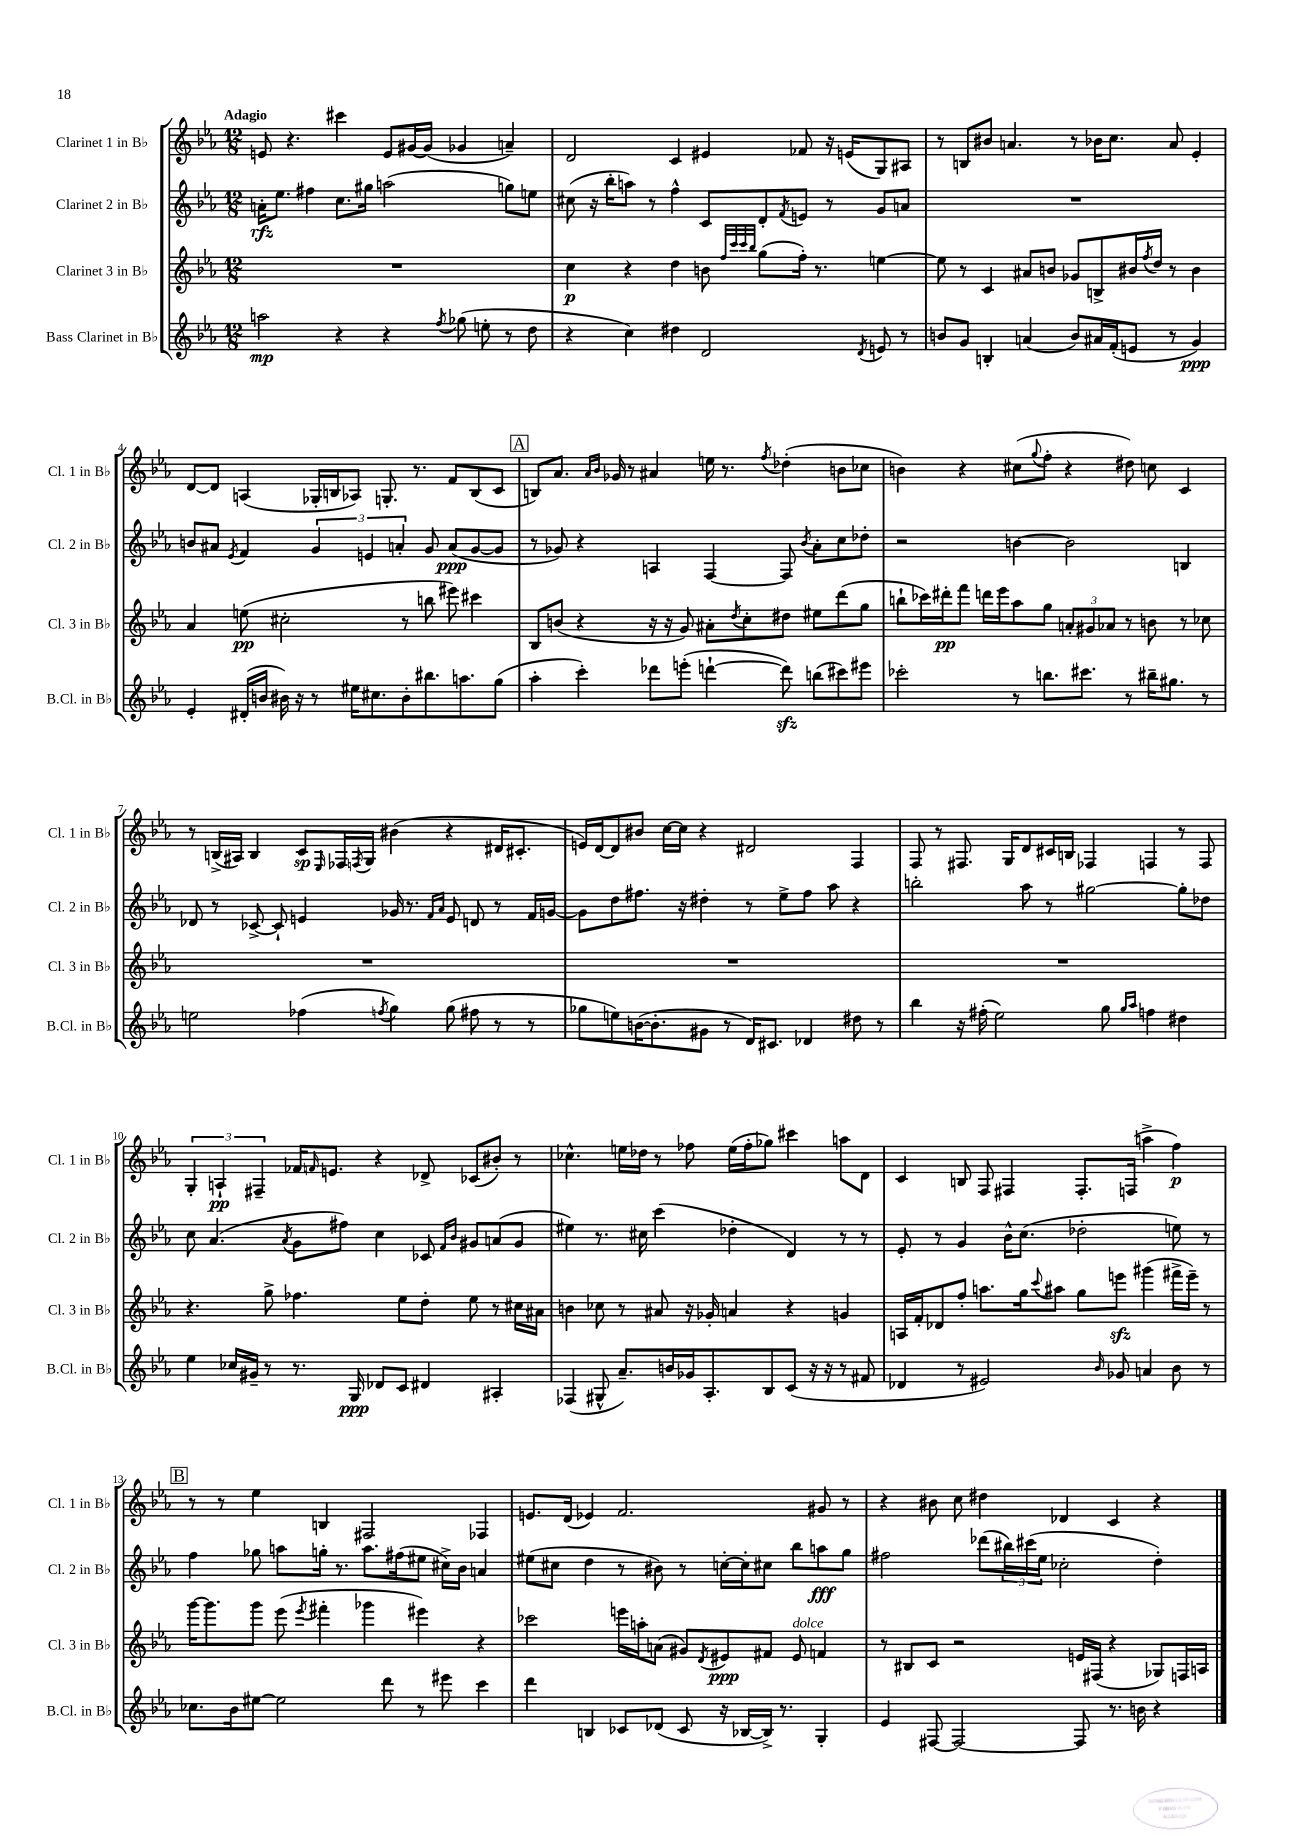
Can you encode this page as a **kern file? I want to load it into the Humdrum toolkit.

**kern	**dynam	**kern	**dynam	**kern	**dynam	**kern	**dynam
*part4	*part4	*part3	*part3	*part2	*part2	*part1	*part1
*staff4	*staff4	*staff3	*staff3	*staff2	*staff2	*staff1	*staff1
*I"Bass Clarinet in B♭	*	*I"Clarinet 3 in B♭	*	*I"Clarinet 2 in B♭	*	*I"Clarinet 1 in B♭	*
*I'B.Cl. in B♭	*	*I'Cl. 3 in B♭	*	*I'Cl. 2 in B♭	*	*I'Cl. 1 in B♭	*
*clefG2	*	*clefG2	*	*clefG2	*	*clefG2	*
*k[b-e-a-]	*	*k[b-e-a-]	*	*k[b-e-a-]	*	*k[b-e-a-]	*
*M12/8	*	*M12/8	*	*M12/8	*	*M12/8	*
=1	=1	=1	=1	=1	=1	=1	=1
!	!	!	!	!	!	!LO:TX:a:B:t=Adagio	!
2aan\	mp	1.r	.	16an'\KL	rfz	8en/	.
.	.	.	.	8.ee-\J	.	.	.
.	.	.	.	.	.	4.r	.
.	.	.	.	4ff#X\	.	.	.
4r	.	.	.	8.cc\L	.	4ccc#X\	.
.	.	.	.	16gg#X\Jk	.	.	.
4r	.	.	.	(2aan\	.	8e/L	.
.	.	.	.	.	.	[16g#X/L	.
.	.	.	.	.	.	(16g#/JJ]	.
8qff/	.	.	.	.	.	.	.
(8gg-X\	.	.	.	.	.	4g-X/	.
8een'\	.	.	.	.	.	.	.
8r	.	.	.	8ggn\L)	.	4an~/)	.
8dd\	.	.	.	8een\J	.	.	.
=2	=2	=2	=2	=2	=2	=2	=2
4r	.	4cc\	p	(8cc#X\	.	2d/	.
.	.	.	.	16r	.	.	.
.	.	.	.	16bb-'\KL	.	.	.
4cc\)	.	4r	.	8aan\J)	.	.	.
.	.	.	.	8r	.	.	.
4dd#X\	.	4dd\	.	4ff^^\	.	4c/	.
2d/	.	8bn\	.	8c/L	.	4e#X/	.
.	.	32qqff/LLL	.	.	.	.	.
.	.	32qqccc/	.	.	.	.	.
.	.	32qqccc/	.	.	.	.	.
.	.	32qqbb-/JJJ	.	.	.	.	.
.	.	(8gg\L	.	8d'/	.	.	.
.	.	.	.	8qf/	.	.	.
.	.	16ff'\Jk)	.	8en/J	.	8f-X/	.
.	.	8.r	.	.	.	.	.
.	.	.	.	8r	.	16r	.
.	.	.	.	.	.	(16en/KL	.
8qd/	.	.	.	.	.	.	.
8en/	.	[4een\	.	8g/L	.	8G/)	.
8r	.	.	.	8an/J	.	8A#X/J	.
=3	=3	=3	=3	=3	=3	=3	=3
8bn/L	.	8ee\]	.	1.r	.	8r	.
8g/J	.	8r	.	.	.	8Bn/L	.
4Bn'/	.	4c/	.	.	.	8b#X/J	.
.	.	.	.	.	.	4.an/	.
(4an/	.	8a#X/L	.	.	.	.	.
.	.	8bn/J	.	.	.	.	.
8b/L)	.	8g-X/L	.	.	.	8r	.
16a#X/L	.	8Bn^/	.	.	.	16b-X\KL	.
(16f'/J	.	.	.	.	.	8.cc\J	.
8en/J	.	16b#X/L	.	.	.	.	.
.	.	8qff/	.	.	.	.	.
.	.	16dd/JJ	.	.	.	.	.
8r	.	8r	.	.	.	8a/	.
4g/)	ppp	4b#\	.	.	.	4e-'/	.
!!LO:LB:g=z
=4	=4	=4	=4	=4	=4	=4	=4
4e-'/	.	4a-/	.	8bn/L	.	[8d/L	.
.	.	.	.	8a#X/J	.	8d/J]	.
.	.	.	.	8qe-/	.	.	.
(16d#X'/LL	.	(8een\	pp	4f/	.	(4An/	.
16bn/JJ	.	.	.	.	.	.	.
16b#X\)	.	2cc#X'\	.	.	.	.	.
16r	.	.	.	.	.	.	.
8r	.	.	.	6g/	.	16G-X'/LL	.
.	.	.	.	.	.	16Bn/J	.
16ee#X\KL	.	.	.	.	.	8A-X/J)	.
.	.	.	.	6en/	.	.	.
8.cc#X\	.	.	.	.	.	.	.
.	.	.	.	.	.	8.Gn'/	.
.	.	.	.	6an'/	.	.	.
8b#'\	.	8r	.	.	.	.	.
.	.	.	.	.	.	8.r	.
8.bb#X\	.	8bbn\	.	8g/	.	.	.
.	.	8eee#X\)	.	(8a/L	ppp	8f/L	.
8.aan\	.	.	.	.	.	.	.
.	.	4ccc#X\	.	[8g/	.	(8B/	.
(8gg\J	.	.	.	8g/J]	.	8c/J	.
!!LO:REH:place=s1:t=A
=5	=5	=5	=5	=5	=5	=5	=5
4aa-'\	.	8B-/L	.	8r	.	8Bn/L)	.
.	.	(8bn/J	.	8g-X/)	.	8.a-/J	.
4ccc'\)	.	4r	.	4r	.	.	.
.	.	.	.	.	.	16qqa-/LL	.
.	.	.	.	.	.	16qqb-/JJ	.
.	.	.	.	.	.	16g-X/	.
.	.	.	.	.	.	8r	.
8ddd-X\L	.	16r	.	4An/	.	4a#X/	.
.	.	16r	.	.	.	.	.
(8eeen'\J	.	8g/)	.	.	.	.	.
[4dddn`\	.	8a#X'\L	.	[4F/	.	16een\	.
.	.	.	.	.	.	8.r	.
.	.	8qdd/	.	.	.	.	.
.	.	8cc'\	.	.	.	.	.
.	.	.	.	.	.	8qff/	.
8dddzz\])	.	8dd#X\J	.	8F/]	.	(4dd-X'\	.
.	.	.	.	8qb-/	.	.	.
(8bbn\L	.	8ee#X\L	.	8a-'\L	.	.	.
8ccc#X\)	.	(8ddd\	.	8cc\	.	8bn\L	.
8eee#X\J	.	8gg\J	.	8dd-X'\J	.	8cc-X\J	.
=6	=6	=6	=6	=6	=6	=6	=6
2ccc-X'\	.	8bbn`\L	.	2r	.	4bn\)	.
.	.	16ccc-X\L)	.	.	.	.	.
.	.	16ddd#X'\J	pp	.	.	.	.
.	.	8fff\J	.	.	.	4r	.
.	.	16dddn\LL	.	.	.	.	.
.	.	16eee-\J	.	.	.	.	.
8r	.	8aa-\	.	[4bn\	.	(8cc#X\L	.
.	.	.	.	.	.	8qqgg/	.
8.bbn\L	.	8gg\J	.	.	.	8ff'\J	.
.	.	12an'/L	.	2b\]	.	4r	.
8.ccc#X\J	.	.	.	.	.	.	.
.	.	12g#X/	.	.	.	.	.
.	.	12a-X/J	.	.	.	.	.
8r	.	8r	.	.	.	8dd#X\)	.
16bb#X~\KL	.	8bn\	.	.	.	8ccn\	.
8.gg#X\J	.	.	.	.	.	.	.
.	.	8r	.	4Bn/	.	4c/	.
8r	.	8cc-X\	.	.	.	.	.
!!LO:LB:g=z
=7	=7	=7	=7	=7	=7	=7	=7
2een\	.	1.r	.	8d-X/	.	8r	.
.	.	.	.	8r	.	(16Bn^/LL	.
.	.	.	.	.	.	16A#X/JJ)	.
.	.	.	.	[8c-X^/	.	4B/	.
.	.	.	.	8c-`/]	.	.	.
(4ff-X\	.	.	.	4en/	.	8c/L	sp
.	.	.	.	.	.	16qqE-/	.
.	.	.	.	.	.	16F-X/L	.
.	.	.	.	.	.	8qFn/	.
.	.	.	.	.	.	16G/JJ	.
8qffn/	.	.	.	.	.	.	.
4gg\)	.	.	.	16g-X/	.	(4b#X\	.
.	.	.	.	8.r	.	.	.
.	.	.	.	16qqf/LL	.	.	.
.	.	.	.	16qqa-/JJ	.	.	.
(8gg\	.	.	.	8e/	.	4r	.
8ff#X\	.	.	.	8dn/	.	.	.
8r	.	.	.	8r	.	16d#X/KL	.
.	.	.	.	.	.	8.c#X'/J	.
8r	.	.	.	16f/LL	.	.	.
.	.	.	.	[16gn/JJ	.	.	.
=8	=8	=8	=8	=8	=8	=8	=8
8gg-X\L	.	1.r	.	8g\L]	.	16en/LL)	.
.	.	.	.	.	.	[16d/J	.
8een\)	.	.	.	8dd\	.	8d/]	.
([16bn\K	.	.	.	8.ff#X\J	.	8b#X/J	.
8.b'\]	.	.	.	.	.	.	.
.	.	.	.	.	.	[16cc\LL	.
.	.	.	.	16r	.	16cc\JJ]	.
8g#X\J	.	.	.	4dd#X'\	.	4r	.
8r	.	.	.	.	.	.	.
16d/KL)	.	.	.	8r	.	2d#X/	.
8.c#X/J	.	.	.	.	.	.	.
.	.	.	.	8ee-^\L	.	.	.
4d-X/	.	.	.	8ff#\J	.	.	.
.	.	.	.	8aa-\	.	.	.
8dd#X\	.	.	.	4r	.	4F/	.
8r	.	.	.	.	.	.	.
=9	=9	=9	=9	=9	=9	=9	=9
4bb-\	.	1.r	.	2bbn'\	.	8F/	.
.	.	.	.	.	.	8r	.
16r	.	.	.	.	.	8.F#X/	.
(16ff#X'\	.	.	.	.	.	.	.
2ee-\)	.	.	.	.	.	.	.
.	.	.	.	.	.	16G/KL	.
.	.	.	.	8aa-\	.	8d/	.
.	.	.	.	8r	.	16c#X/L	.
.	.	.	.	.	.	16Bn/JJ	.
.	.	.	.	[2gg#X\	.	4F-X/	.
8gg\	.	.	.	.	.	.	.
16qqgg/LL	.	.	.	.	.	.	.
16qqaa-/JJ	.	.	.	.	.	.	.
4ffn\	.	.	.	.	.	4Fn/	.
4dd#X\	.	.	.	8gg#'\L]	.	8r	.
.	.	.	.	8dd-X\J	.	8F/	.
!!LO:LB:g=z
=10	=10	=10	=10	=10	=10	=10	=10
4ee-\	.	4.r	.	8cc\	.	6G'/	.
.	.	.	.	(4.a-/	.	.	.
.	.	.	.	.	.	6An`/	pp
16cc-X/LL	.	.	.	.	.	.	.
16g#X~/JJ	.	.	.	.	.	.	.
.	.	.	.	.	.	6F#X~/	.
8r	.	8gg^\	.	.	.	.	.
.	.	.	.	8qa-/	.	.	.
8.r	.	4.ff-X\	.	8g\L	.	16f-X/KL	.
.	.	.	.	.	.	16qqfn/	.
.	.	.	.	.	.	8.en/J	.
.	.	.	.	8ff#X\J)	.	.	.
16G/	ppp	.	.	.	.	.	.
8d-X/L	.	.	.	4cc\	.	4r	.
8c/J	.	8ee-\L	.	.	.	.	.
4d#X/	.	8dd'\J	.	8c-X/	.	8d-X^/	.
.	.	.	.	16qqf/LL	.	.	.
.	.	.	.	16qqb-/JJ	.	.	.
.	.	8ee-\	.	8g#X/L	.	(8c-X/L	.
4A#X'/	.	8r	.	(8an/	.	8b#X'/J)	.
.	.	16cc#X\LL	.	8g#/J	.	8r	.
.	.	16a#X\JJ	.	.	.	.	.
=11	=11	=11	=11	=11	=11	=11	=11
(4F-X/	.	4bn\	.	4ee#X\)	.	4.cc-X^^\	.
8G#X^^/	.	8cc-X\	.	8.r	.	.	.
8.a-~/L)	.	8r	.	.	.	16een\LL	.
.	.	.	.	16cc#X\	.	16dd-X\JJ	.
.	.	8a#X/	.	(4ccc\	.	8r	.
16bn/L	.	.	.	.	.	.	.
16g-X/J	.	16r	.	.	.	8ff-X\	.
8.A-'/	.	16g-X'/	.	.	.	.	.
.	.	4an/	.	4dd-X'\	.	(16ee\LL	.
.	.	.	.	.	.	16ff-'\J	.
8B-/	.	.	.	.	.	8gg-X\J)	.
(8c/J	.	4r	.	4d/)	.	4ccc#X\	.
16r	.	.	.	.	.	.	.
16r	.	.	.	.	.	.	.
8r	.	4gn/	.	8r	.	8aan\L	.
8f#X/	.	.	.	8r	.	8d\J	.
=12	=12	=12	=12	=12	=12	=12	=12
4d-X/	.	16An/LL	.	8e-'/	.	4c/	.
.	.	16f'/J	.	.	.	.	.
.	.	8d-X/	.	8r	.	.	.
8r	.	8ff'/J	.	4g/	.	8Bn/	.
2e#X/)	.	8.aan\L	.	.	.	8F/	.
.	.	.	.	16b-^^\KL	.	4F#X/	.
.	.	16gg\k	.	(8.cc\J	.	.	.
.	.	8qqccc/	.	.	.	.	.
.	.	8aa#X\J	.	.	.	.	.
.	.	8gg\L	.	2dd-X'\	.	8.F#'/L	.
16qqb-/	.	.	.	.	.	.	.
8g-X/	.	8eeenzz\J	.	.	.	.	.
.	.	.	.	.	.	(16Fn/Jk	.
4an/	.	(4ggg#X\	.	.	.	4aan^\	.
8b-\	.	16fff#X^\LL	.	8een\)	.	4ff\)	p
.	.	16eee~\JJ)	.	.	.	.	.
8r	.	8r	.	8r	.	.	.
!!LO:LB:g=z
!!LO:REH:place=s1:t=B
=13	=13	=13	=13	=13	=13	=13	=13
8.cc-X\L	.	[16ggg\KL	.	4ff\	.	8r	.
.	.	8.ggg\]	.	.	.	.	.
.	.	.	.	.	.	8r	.
16b-\k	.	.	.	.	.	.	.
[8ee#X\J	.	8ggg\J	.	8gg-X\	.	4ee-\	.
2ee#\]	.	(8eee-\	.	8aan\L	.	.	.
.	.	8qeee-/	.	.	.	.	.
.	.	4fff#X'\	.	16ggn'\Jk	.	4Bn/	.
.	.	.	.	8.r	.	.	.
.	.	4ggg-X\	.	8.aa\L	.	2F#X/	.
8ddd\	.	.	.	.	.	.	.
.	.	.	.	(16ff#X\k	.	.	.
8r	.	4eee#X\)	.	8ee#X\J	.	.	.
8eee#X\	.	.	.	16cc#X^\LL)	.	.	.
.	.	.	.	16b-\JJ	.	.	.
4ccc\	.	4r	.	4an/	.	4F-X/	.
=14	=14	=14	=14	=14	=14	=14	=14
4ddd\	.	2ccc-X\	.	(8ee#X\L	.	8.en/L	.
.	.	.	.	8cc#X\J	.	.	.
.	.	.	.	.	.	(16d/Jk	.
4Bn/	.	.	.	4dd\	.	4e-X/)	.
8c-X/L	.	16eeen\LL	.	8r	.	2.f/	.
.	.	16aan'\J	.	.	.	.	.
(8d-X/J	.	(8an\J	.	8b#X\)	.	.	.
8c-/	.	8g#X/L)	.	8r	.	.	.
.	.	8qd/	.	.	.	.	.
16r	.	8e#X/	ppp	[16ccn'\LL	.	.	.
[16B-X/LL	.	.	.	16cc'\J]	.	.	.
16B-^/JJ])	.	8f#X/J	.	8cc#X\J	.	.	.
8.r	.	.	.	.	.	.	.
!	!	!LO:TX:a:i:t=dolce	!	!	!	!	!
.	.	8e#/	.	8bb-\L	.	.	.
4G'/	.	4fn/	.	8aan\	fff	8g#X/	.
.	.	.	.	8gg\J	.	8r	.
=15	=15	=15	=15	=15	=15	=15	=15
4e-/	.	8r	.	2ff#X\	.	4r	.
.	.	8B#X/L	.	.	.	.	.
[8F#X/	.	8c/J	.	.	.	8b#X\	.
2F#/_	.	2r	.	.	.	8cc\	.
.	.	.	.	(8ddd-X\L	.	4dd#X\	.
.	.	.	.	24bb#X\L)	.	.	.
.	.	.	.	(24ccc#X\	.	.	.
.	.	.	.	24ee-\JJ	.	.	.
.	.	.	.	2cc-X'\	.	4d-X/	.
8F#/]	.	16en/LL	.	.	.	.	.
.	.	(16F#X/JJ	.	.	.	.	.
8.r	.	4r	.	.	.	4c/	.
16bn\	.	.	.	.	.	.	.
4r	.	8G-X/L)	.	4dd'\)	.	4r	.
.	.	16Fn/L	.	.	.	.	.
.	.	16An/JJ	.	.	.	.	.
==	==	==	==	==	==	==	==
*-	*-	*-	*-	*-	*-	*-	*-
